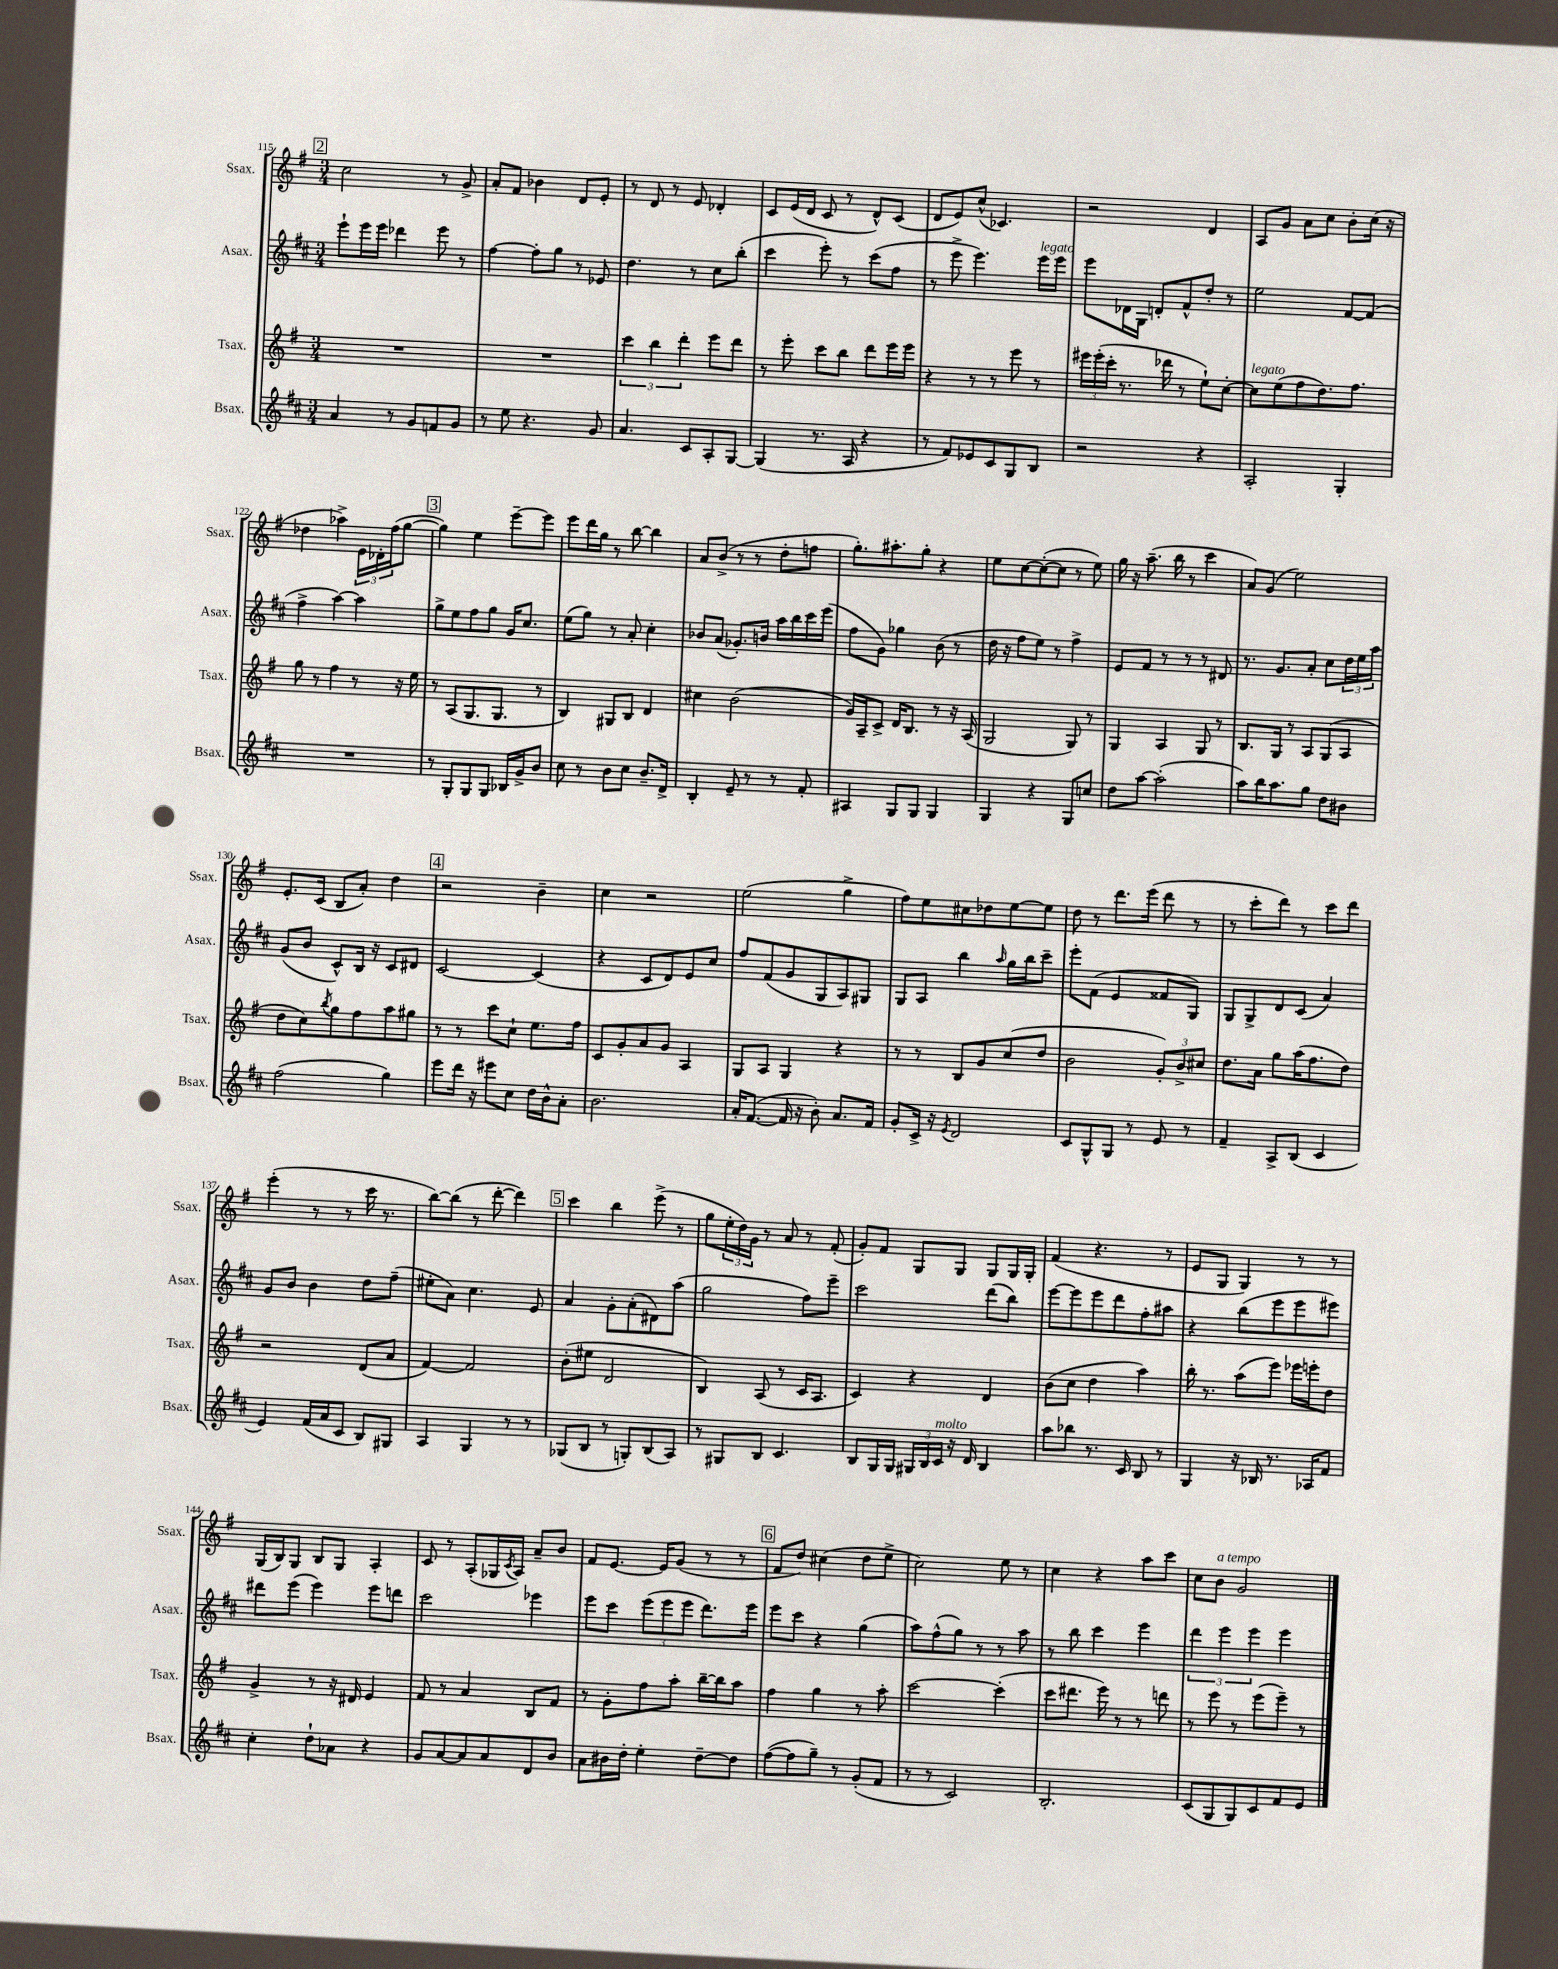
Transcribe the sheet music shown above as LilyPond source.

<<
\new StaffGroup <<
\new Staff = "s0" \with { instrumentName = "Ssax." shortInstrumentName = "Ssax." } {
    \clef treble \key g \major \numericTimeSignature \time 3/4
    \mark \markup { \box "2" } c''2 r8 g'8-> |
    a'8-. fis'8 bes'4 d'8 e'8-. |
    r8 d'8 r8 e'8 des'4-. |
    c'8 e'16( d'16 c'8 r8 d'8-^) c'8( |
    d'8 e'8) c''8-^( ces'4.) |
    r2 d'4 |
    a8 g'8 a'8 c''8 b'8-. c''16( r16 |
    des''4 aes''4->) \tuplet 3/2 { e'16 des'16-. fis''16( } g''8~ |
    \mark \markup { \box "3" } g''4) e''4 e'''8~-- e'''8 |
    e'''8 d'''16 g''16 r8 b''8~ b''4 |
    a'8 b'8->( r8 r8 d''8-. f''8 |
    g''8.-.) ais''8.-. g''8-. r4 |
    e''8 c''8~ c''8~-.( c''8 r8 e''8) |
    g''16 r16 a''8.--( b''16 r8 c'''4 |
    a'8) g'8( e''2) |
    e'8.-. c'16( b8 a'8-.) d''4 |
    \mark \markup { \box "4" } r2 b'4-- |
    c''4 r2 |
    e''2( g''4-> |
    fis''8) e''8 cis''8 des''8 e''8~ e''8 |
    d''8 r8 d'''8. e'''16( d'''8 r8 |
    r8 c'''8-. d'''8) r8 c'''8 d'''8 |
    e'''4-.( r8 r8 c'''16 r8. |
    b''8~) b''8( r8 d'''8~-. d'''4) |
    \mark \markup { \box "5" } c'''4 b''4 e'''8->( r8 |
    g''8 \tuplet 3/2 { e''16-. d''16) g'16 } r8 a'8 r8 fis'8-.( |
    g'8-.) fis'8 g8 g8 g8 g16 g16-. |
    fis'4( r4. r8 |
    e'8 g8 g4) r8 r8 |
    g16( b16) g8 b8 g8 a4-. |
    c'8 r8 a8-.( ges16 \acciaccatura { c'8 } a16) a'8-- b'8 |
    fis'8 e'8.~ e'16 g'8( r8 r8 |
    \mark \markup { \box "6" } fis'8 d''8) cis''4( d''8 e''8-> |
    c''2) e''8 r8 |
    c''4 r4 a''8 c'''8 |
    c''8 b'8^\markup { \italic "a tempo" } g'2 \bar "|." |
}
\new Staff = "s1" \with { instrumentName = "Asax." shortInstrumentName = "Asax." } {
    \clef treble \key d \major \numericTimeSignature \time 3/4
    \mark \markup { \box "2" } e'''8-! e'''16 e'''16 des'''4 e'''8 r8 |
    fis''4~ fis''8-. g''8 r8 ees'8 |
    d''4. r8 cis''8 b''8-.( |
    cis'''4 e'''8-.) r8 cis'''8( fis''8 |
    r8 e'''8-> e'''4.) e'''16^\markup { \italic "legato" } e'''16 |
    e'''8 des'16 g16 d'8-. fis'8-^ d''8-. r8 |
    e''2 fis'8~ fis'8( |
    fis''4-> a''4~) a''4 |
    \mark \markup { \box "3" } g''8-> e''8 fis''8 g''8 g'16 cis''8. |
    e''8( g''8) r8 a'8-. cis''4-. |
    bes'8 a'8( ges'8.-.) b'16 a''16 b''16 cis'''16 e'''16( |
    fis''8 g'8) ges''4 b'8( r8 |
    d''16 r16 fis''8 e''8) r8 fis''4-> |
    e'8 fis'8 r8 r8 r8 dis'8 |
    r8. g'8. a'8-. cis''8 \tuplet 3/2 { d''16 e''16 a''16 } |
    g'8( b'8 cis'8-^) b16 r16 cis'8 dis'8 |
    \mark \markup { \box "4" } cis'2~ cis'4( |
    r4 cis'8 d'8) e'8 cis''8 |
    fis''8 fis'8( g'8 g8 a8) gis8 |
    g8 a8 b''4 \grace { a''16 } g''16 b''16 cis'''8-- |
    e'''8-. fis'8( e'4 fisis'8 g8) |
    g8 g8-> d'8 cis'8( a'4) |
    g'8 b'8 b'4 d''8 fis''8--( |
    eis''8-. a'8) cis''4. e'8 |
    \mark \markup { \box "5" } a'4 g'8-. a'8-.( dis'8) a''8( |
    g''2 fis''8) e'''8-- |
    cis'''2 d'''8( b''8) |
    e'''8~ e'''8 e'''8 d'''8 fis''8-. ais''8 |
    r4 b''8( e'''8 e'''8 eis'''8) |
    dis'''8 e'''8( e'''4) e'''8 d'''8 |
    cis'''2 ees'''4 |
    e'''8 cis'''8 \tuplet 3/2 { e'''8( e'''8 e'''8 } d'''8.) e'''16 |
    \mark \markup { \box "6" } e'''8 cis'''8 r4 g''4( |
    a''8) fis''8-^( g''8) r8 r8 a''8 |
    r8 b''8 cis'''4 e'''4 |
    \tuplet 3/2 { d'''4 e'''4 e'''4 } e'''4 \bar "|." |
}
\new Staff = "s2" \with { instrumentName = "Tsax." shortInstrumentName = "Tsax." } {
    \clef treble \key g \major \numericTimeSignature \time 3/4
    \mark \markup { \box "2" } R2. |
    R2. |
    \tuplet 3/2 { c'''4 b''4 d'''4-. } e'''8 d'''8 |
    r8 e'''8-. c'''8 b''8 d'''8 e'''16 e'''16 |
    r4 r8 r8 e'''8 r8 |
    \tuplet 3/2 { eis'''16 eis'''16-.( c'''16-. } r8. des'''16 r8 e''8-!) c''8~-. |
    c''8^\markup { \italic "legato" } e''8( fis''8 d''8.) fis''8. |
    g''8 r8 fis''4 r8 r16 e''16 |
    \mark \markup { \box "3" } r8 a8( g8. g8. r8 |
    b4) gis8 b8 d'4 |
    cis''4 b'2( |
    g'16) a16-- c'8-> d'16 b8. r8 r16 a16( |
    g2 g8) r8 |
    g4 a4 g8 r8 |
    b8. g16 r8 a8 g8( a8 |
    d''8 c''8) \acciaccatura { b''8 } g''8 fis''8 a''8 gis''8 |
    \mark \markup { \box "4" } r8 r8 c'''8 c''8-! e''8. fis''16 |
    c'8 g'8-. a'8 g'8 a4 |
    g8 a8 g4 r4 |
    r8 r8 b8 g'8 c''8( d''8 |
    b'2 \tuplet 3/2 { g'8-.) b'8-> cis''8 } |
    d''8. a'16 g''8 a''16( fis''8. d''8) |
    r2 d'8( a'8 |
    fis'4~) fis'2 |
    \mark \markup { \box "5" } b'8-.( eis''8 d'2 |
    b4) a8( r8 c'16 a8. |
    c'4) r4 d'4 |
    b'8( c''8 d''4 a''4) |
    b''16-. r8. a''8( e'''8) ees'''16 e'''16-. d''8 |
    g'4-> r8 r16 dis'16 e'4 |
    fis'8 r8 a'4 b8 fis'8 |
    r8 g'8-. fis''8 a''8-. b''16~-- b''16 a''8 |
    \mark \markup { \box "6" } fis''4 g''4 r8 a''8-. |
    c'''2~ c'''4-.( |
    c'''8 dis'''8. e'''16) r8 r8 d'''8 |
    r8 e'''8 r8 e'''8( e'''8--) r8 \bar "|." |
}
\new Staff = "s3" \with { instrumentName = "Bsax." shortInstrumentName = "Bsax." } {
    \clef treble \key d \major \numericTimeSignature \time 3/4
    \mark \markup { \box "2" } a'4 r8 g'8 f'8 g'8 |
    r8 e''8 r4. g'8 |
    a'4. cis'8 a8-. g8~ |
    g4( r8. a16 r4 |
    r8 fis'8) ees'8 cis'8 g8 b8 |
    r2 r4 |
    a2-. g4-. |
    R2. |
    \mark \markup { \box "3" } r8 g8-. g8 g8 bes16 g'16-> b'8 |
    cis''8 r8 b'8 cis''8 b'8.-- d'16-> |
    b4-. e'8-- r8 r8 fis'8-. |
    ais4 g8 g8 g4 |
    g4 r4 g8 c''8 |
    d''8 a''8~ a''2-.( |
    a''8) b''16 a''8. g''8 d''8 bis'8 |
    fis''2( g''4) |
    \mark \markup { \box "4" } e'''8 d'''16 r16 eis'''8 cis''8 d''16 b'16-^ a'8-. |
    b'2. |
    a'16-. fis'8.~( fis'16 r16 b'8-.) a'8. fis'16 |
    g'8-. cis'16-> r16 \acciaccatura { e'8 } d'2 |
    cis'8 g8-^ g8 r8 e'8 r8 |
    fis'4-- a8-> b8( cis'4 |
    e'4) fis'16( a'16 cis'8 b8) gis8 |
    a4 g4 r8 r8 |
    \mark \markup { \box "5" } ges8( b8 r8 g8-.) b8( a8) |
    r8 gis8 b8 cis'4. |
    b8 g16 g16 \tuplet 3/2 { gis16 b16 cis'16^\markup { \italic "molto" } } r16 d'16 b4 |
    a''8 bes''8 r8. cis'16 b8 r8 |
    g4 r16 bes16 r8. aes16 fis'8 |
    cis''4-. d''8-! aes'8 r4 |
    g'8 a'8~ a'8 a'8 d'8 b'8 |
    a'8 bis'16 d''16-. e''4-. d''8~-- d''8 |
    \mark \markup { \box "6" } fis''8~( fis''8 g''8--) r8 g'8-.( fis'8 |
    r8 r8 cis'2) |
    b2.-. |
    cis'8( g8 g8) cis'8 fis'8 e'8 \bar "|." |
}
>>
>>
\layout { \context { \Score currentBarNumber = #115 } }
